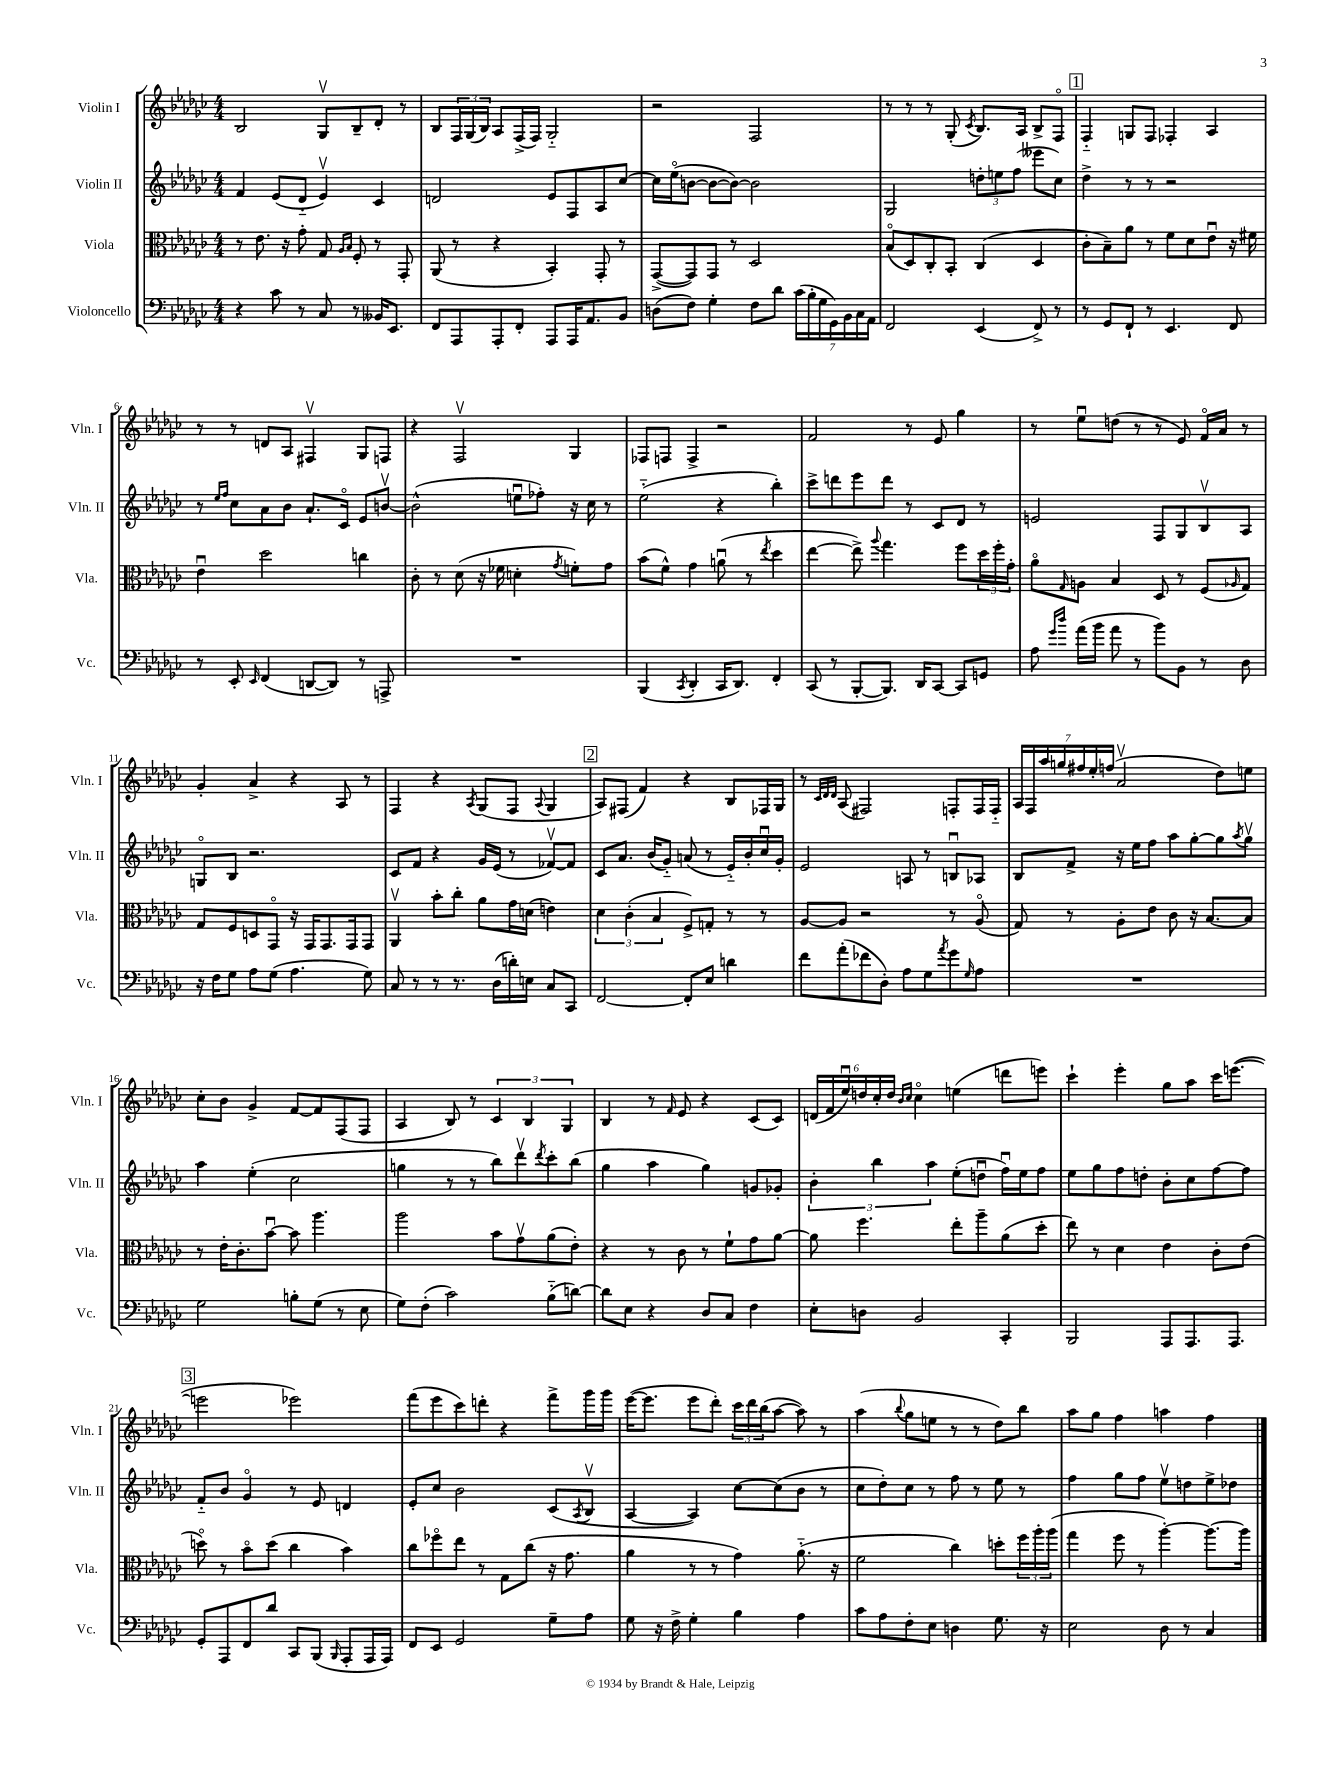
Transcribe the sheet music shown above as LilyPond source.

<<
\new StaffGroup <<
\new Staff = "s0" \with { instrumentName = "Violin I" shortInstrumentName = "Vln. I" } {
    \clef treble \key ges \major \numericTimeSignature \time 4/4
    bes2 ges8\upbow bes8-- des'8-. r8 |
    bes8 \tuplet 3/2 { f16 ges16( bes16) } aes8 f16->( f16) ges2-_ |
    r2 f2 |
    r8 r8 r8 ges8-.( \acciaccatura { ces'8 } bes8.) aes16 bes8-> f8\flageolet |
    \mark \markup { \box "1" } f4-_ g8 f8 fes4-. aes4 |
    r8 r8 d'8 aes8 fis4\upbow ges8 f8 |
    r4 f2\upbow ges4 |
    fes8 f8 f4-> r2 |
    f'2 r8 ees'8 ges''4 |
    r8 ees''8\downbow d''8( r8 r8 ees'8) f'16\flageolet aes'16 r8 |
    ges'4-. aes'4-> r4 aes8 r8 |
    f4 r4 \acciaccatura { aes8 } ges8( f8 \appoggiatura { aes8 } ges4 |
    \mark \markup { \box "2" } aes8) fis8( f'4) r4 bes8 fes16 ges16 |
    r8 \grace { ces'32 des'32 des'32 } aes8( fis2) f8-. f16 f16-_ |
    \tuplet 7/4 { aes16 f16 aes''16 g''16 fis''16 ees''16-. f''16( } aes'2\upbow des''8) e''8 |
    ces''8-. bes'8 ges'4-> f'8~ f'8 f8( f8 |
    aes4 bes8) r8 \tuplet 3/2 { ces'4 bes4 ges4 } |
    bes4 r8 \grace { f'16 } ees'8 r4 ces'8( ces'8) |
    \tuplet 6/4 { d'16( f'16 ees''16\downbow) d''16 ces''16-. d''16 } \grace { bes'16 ces''16 } ces''4\flageolet e''4( d'''8 e'''8) |
    ces'''4-! ees'''4-. ges''8 aes''8 ces'''16 e'''8.~( |
    \mark \markup { \box "3" } e'''2 ees'''2) |
    f'''8( ees'''8 ces'''8) d'''8-. r4 f'''8-> ges'''16 ges'''16 |
    ees'''16~( ees'''8. ees'''8 des'''8-.) \tuplet 3/2 { ces'''16 des'''16 bes''16( } aes''8~ aes''8) r8 |
    aes''4( \appoggiatura { bes''8 } ges''8 e''8 r8 r8 des''8) bes''8 |
    aes''8 ges''8 f''4 a''4 f''4 \bar "|." |
}
\new Staff = "s1" \with { instrumentName = "Violin II" shortInstrumentName = "Vln. II" } {
    \clef treble \key ges \major \numericTimeSignature \time 4/4
    f'4 ees'8( des'8-_ ees'4\upbow) ces'4 |
    d'2 ees'8 f8 aes8 ces''8~ |
    ces''16 ees''16\flageolet( b'8~ b'8~ b'8~) b'2 |
    ges2 \tuplet 3/2 { d''8-. e''8 f''8( } eeses'''8 ces''8) |
    \mark \markup { \box "1" } des''4-> r8 r8 r2 |
    r8 \grace { ees''16 f''16 } ces''8 aes'8 bes'8 aes'8.-! ces'16\flageolet ees'8 b'8~\upbow |
    b'2-^( e''8\downbow fes''8-.) r16 ces''16 r8 |
    ees''2-_( r4 bes''4-.) |
    ces'''8-> d'''8 ees'''8 d'''8 r8 ces'8 des'8 r8 |
    e'2 f8 ges8 bes8\upbow aes8 |
    g8\flageolet bes8 r2. |
    ces'8 f'8 r4 ges'16 ees'16( r8 fes'8~\upbow) fes'8 |
    \mark \markup { \box "2" } ces'8 aes'8. bes'16( ges'8-_) a'8( r8 ees'16-_) bes'16-. ces''16\downbow ges'16-. |
    ees'2 a8 r8 b8\downbow aes8 |
    bes8 f'8-> r16 ees''16 f''8 aes''8 ges''8~-. ges''8 \acciaccatura { aes''8 } ges''8\upbow |
    aes''4 ees''4-.( ces''2 |
    g''4 r8 r8 bes''8) des'''8\upbow \acciaccatura { des'''8 } ces'''8-. bes''8( |
    ges''4 aes''4 ges''4) g'8 ges'8-. |
    \tuplet 3/2 { bes'4-. bes''4 aes''4 } ees''8-.( d''8\downbow f''16\downbow) ees''16 f''8 |
    ees''8 ges''8 f''8 d''8-. bes'8-. ces''8 f''8~ f''8 |
    \mark \markup { \box "3" } f'8-_ bes'8 ges'4\flageolet r8 ees'8 d'4 |
    ees'8-. ces''8 bes'2 ces'8( \acciaccatura { aes8 } bes8\upbow |
    aes4~ aes4) ces''8~ ces''8( bes'8 r8 |
    ces''8 des''8-.) ces''8 r8 f''8 r8 ees''8 r8 |
    f''4 ges''8 f''8 ees''8\upbow d''8 ees''8-> des''8 \bar "|." |
}
\new Staff = "s2" \with { instrumentName = "Viola" shortInstrumentName = "Vla." } {
    \clef alto \key ges \major \numericTimeSignature \time 4/4
    r8 ees'8. r16 ges'8-. ges8 \grace { aes16 bes16 } f8-. r8 ges,8-. |
    aes,8( r8 r4 bes,4-.) ges,8-. r8 |
    ges,8~->( ges,8) ges,8 r8 des2 |
    bes8\flageolet( des8) ces8-. bes,8-. ces4( des4 |
    \mark \markup { \box "1" } ces'8-. bes8--) aes'8 r8 f'8 des'8 ees'8\downbow r16 fis'16 |
    ees'4\downbow des''2 c''4 |
    ces'8-. r8 des'8( r16 fes'16 d'4-. \acciaccatura { ges'8 } f'8-.) ges'8 |
    bes'8( f'8-^) ges'4 a'8\downbow( r8 \acciaccatura { ees''8 } des''4 |
    ees''4~ ees''8->) \appoggiatura { aes''8 } ges''4. f''8 \tuplet 3/2 { des''16 f''16-. ges'16-. } |
    aes'8\flageolet \grace { ges16 } a8 bes4 des8 r8 f8( \grace { aes16 } ges8) |
    ges8 f8 d8 ges,8\flageolet r16 ges,16 ges,8. ges,16 ges,8 |
    aes,4\upbow bes'8-. ces''8-. aes'8 ges'16 d'16( e'4) |
    \mark \markup { \box "2" } \tuplet 3/2 { des'4 ces'4-.( bes4 } f8->) g8-. r8 r8 |
    aes8~ aes8 r2 r8 aes8\flageolet( |
    ges8) r8 aes8-. ees'8 ces'8 r16 bes8.~ bes8 |
    r8 ees'16-. ces'8.-. bes'8~\downbow bes'8 aes''4. |
    aes''2 bes'8 ges'8\upbow aes'8( ees'8-.) |
    r4 r8 ces'8 r8 f'8-! ges'8 aes'8~ |
    aes'8 f''4. ees''8-. aes''8-- aes'8( des''8-. |
    ees''8) r8 des'4 ees'4 ces'8-. ees'8( |
    \mark \markup { \box "3" } d''8\flageolet) r8 bes'8\flageolet d''8( ces''4 bes'4) |
    ces''8 fes''8\flageolet ees''8 r8 ges8 ces''8( r16 ges'8. |
    aes'4 r8 r8 ges'4) aes'8.-_( r16 |
    f'2 ces''4) d''8-. \tuplet 3/2 { f''16 aes''16-. aes''16( } |
    ges''4 f''8 r8 aes''4~-.) aes''8.~ aes''16 \bar "|." |
}
\new Staff = "s3" \with { instrumentName = "Violoncello" shortInstrumentName = "Vc." } {
    \clef bass \key ges \major \numericTimeSignature \time 4/4
    r4 ces'8 r8 ces8 r8 beses,16 ees,8. |
    f,8 aes,,8 aes,,8-. f,8-. aes,,8 aes,,16 aes,8. bes,8 |
    d8( f8) ges4-. f8 des'8 \tuplet 7/4 { ces'16( bes16-. ges16 ges,16) bes,16 ces16 aes,16 } |
    f,2 ees,4( f,8->) r8 |
    \mark \markup { \box "1" } r8 ges,8 f,8-! r8 ees,4. f,8 |
    r8 ees,8-. \grace { ees,16 } f,4( d,8~ d,8) r8 a,,8-> |
    R1 |
    bes,,4( \acciaccatura { ces,8 } des,4-. ces,16 des,8.) f,4-. |
    ces,8( r8 bes,,8~-. bes,,8.) des,16 ces,8~ ces,8 g,8 |
    aes8 \grace { ges'16 des''16 } aes'16( bes'16 aes'8 r8 bes'8) bes,8 r8 des8 |
    r16 f16 ges8 aes8 ges8( aes4. ges8) |
    ces8 r8 r8 r8. des16( d'16-.) e16 ces8 ces,8 |
    \mark \markup { \box "2" } f,2~ f,8-. ees8 d'4 |
    f'8 aes'8-.( fes'8 des8-.) aes8 ges8 \acciaccatura { aes'8 } ges'8 \grace { ges16 } aes8 |
    R1 |
    ges2 b8-. ges8( r8 ees8 |
    ges8) f8-.( ces'2) bes8-_( d'8~) |
    d'8 ees8 r4 des8 ces8 f4 |
    ees8-. d8 bes,2 ces,4-. |
    bes,,2 aes,,8 aes,,8. aes,,8. |
    \mark \markup { \box "3" } ges,8-. aes,,8 f,8 des'8 ces,8 bes,,8( \grace { bes,,16 } aes,,8-. aes,,16 aes,,16) |
    f,8 ees,8 ges,2 ges8-- aes8 |
    ges8 r16 f16-> ges4-. bes4 aes4 |
    ces'8 aes8 f8-. ees8 d4 ges8. r16 |
    ees2 des8 r8 ces4 \bar "|." |
}
>>
>>
